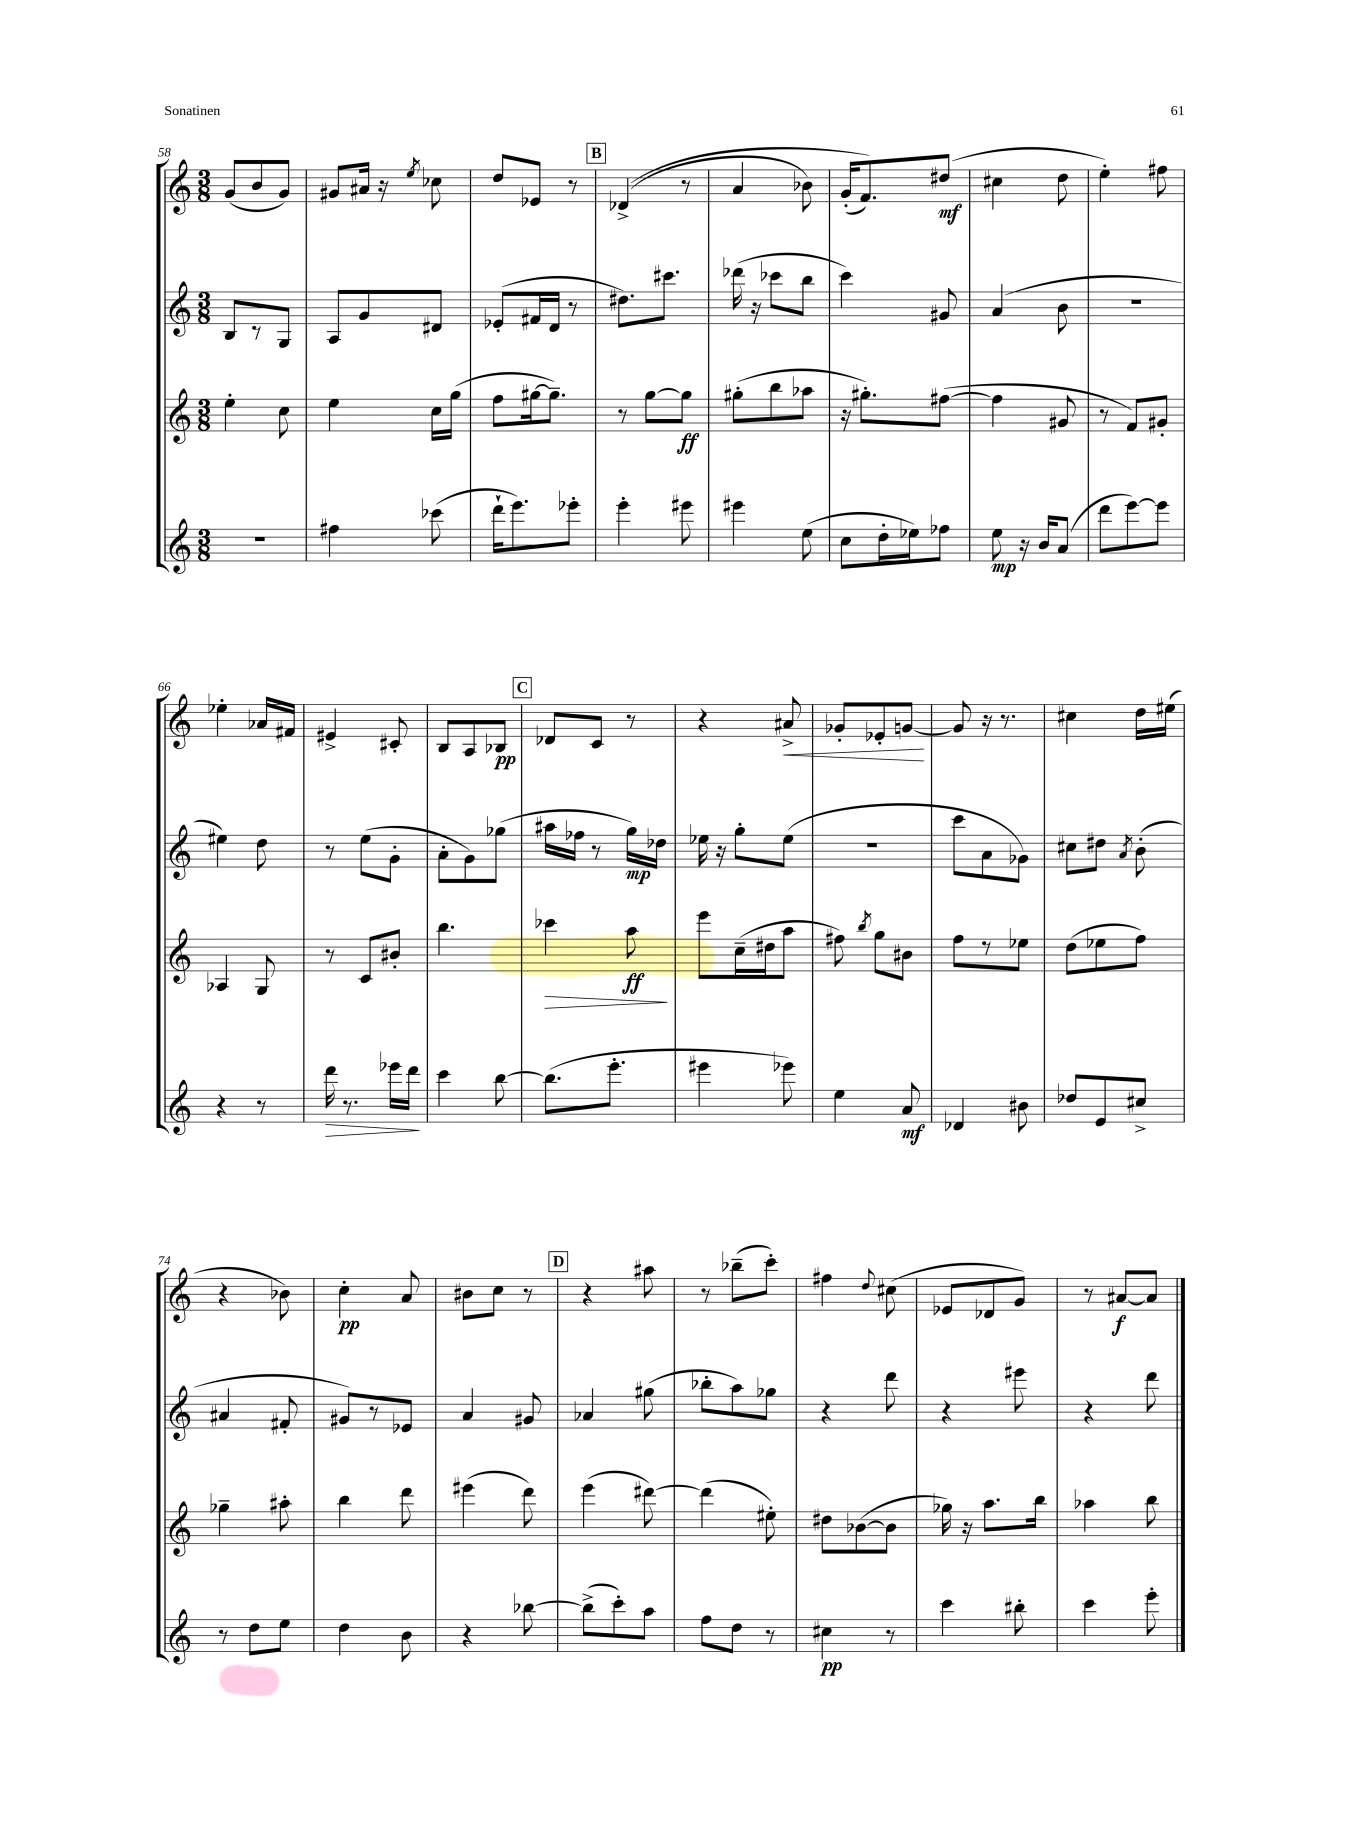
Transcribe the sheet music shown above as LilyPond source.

<<
\new StaffGroup <<
\new Staff = "s0" {
    \clef treble \key c \major \numericTimeSignature \time 3/8
    \autoBeamOff g'8[( b'8 g'8]) |
    gis'8[ ais'16] r16 \acciaccatura { e''8 } ces''8 |
    d''8[ ees'8] r8 |
    \mark \markup { \box "B" } des'4->(\( r8 |
    a'4 bes'8) |
    g'16[-.( f'8.)\) dis''8]\mf( |
    cis''4 d''8 |
    e''4-.) fis''8 |
    ees''4-. aes'16[ fis'16] |
    eis'4-> cis'8-. |
    b8[ a8 bes8]\pp |
    \mark \markup { \box "C" } des'8[ c'8] r8 |
    r4 ais'8->\< |
    ges'8[-. ees'8-. g'8]~\! |
    g'8 r16 r8. |
    cis''4 d''16[ eis''16]( |
    r4 bes'8) |
    c''4-.\pp a'8 |
    bis'8[ c''8] r8 |
    \mark \markup { \box "D" } r4 ais''8 |
    r8 bes''8[--( c'''8]-.) |
    fis''4 \appoggiatura { d''8 } cis''8( |
    ees'8[ des'8 g'8]) |
    r8 ais'8[~\f ais'8] \bar "|." |
}
\new Staff = "s1" {
    \clef treble \key c \major \numericTimeSignature \time 3/8
    \autoBeamOff b8[ r8 g8] |
    a8[ g'8 dis'8] |
    ees'8[-.( fis'16 d'16] r8 |
    \mark \markup { \box "B" } dis''8.[) cis'''8.] |
    des'''16( r16 ces'''8[ b''8] |
    c'''4) gis'8 |
    a'4( b'8 |
    R4. |
    eis''4) d''8 |
    r8 e''8[( g'8]-. |
    a'8[-. g'8) ges''8]( |
    \mark \markup { \box "C" } ais''16[ fes''16] r8 g''16[\mp) des''16] |
    ees''16 r16 g''8[-. ees''8]( |
    R4. |
    c'''8[ a'8 ges'8]) |
    cis''8[ dis''8] \acciaccatura { a'8 } b'8-.( |
    ais'4 fis'8-. |
    gis'8[) r8 ees'8] |
    a'4 gis'8 |
    \mark \markup { \box "D" } aes'4 gis''8( |
    bes''8[-. a''8) ges''8] |
    r4 d'''8 |
    r4 eis'''8 |
    r4 d'''8 \bar "|." |
}
\new Staff = "s2" {
    \clef treble \key c \major \numericTimeSignature \time 3/8
    \autoBeamOff e''4-. c''8 |
    e''4 c''16[ g''16]( |
    f''8[ gis''16~ gis''8.]--) |
    \mark \markup { \box "B" } r8 g''8[~ g''8]\ff |
    gis''8[-.( b''8 aes''8] |
    r16 gis''8.[-.) fis''8]~( |
    fis''4 gis'8 |
    r8 f'8[) gis'8]-. |
    aes4 g8 |
    r8 c'8[ bis'8]-. |
    b''4. |
    \mark \markup { \box "C" } ces'''4\> a''8\ff\! |
    e'''8[ c''16--( dis''16 a''8] |
    fis''8) \acciaccatura { b''8 } g''8[ bis'8] |
    f''8[ r8 ees''8] |
    d''8[( ees''8 f''8]) |
    ges''4-- ais''8-. |
    b''4 d'''8 |
    eis'''4( d'''8) |
    \mark \markup { \box "D" } e'''4( dis'''8~) |
    dis'''4( eis''8-.) |
    dis''8[ bes'8~( bes'8] |
    ges''16) r16 a''8.[ b''16] |
    aes''4 b''8 \bar "|." |
}
\new Staff = "s3" {
    \clef treble \key c \major \numericTimeSignature \time 3/8
    \autoBeamOff R4. |
    fis''4 ces'''8( |
    d'''16[-! e'''8.) ees'''8]-. |
    \mark \markup { \box "B" } e'''4-. eis'''8 |
    eis'''4 e''8( |
    c''8[ d''16-. ees''16) fes''8] |
    e''8\mp r16 b'16[ a'8]( |
    d'''8[ e'''8~) e'''8] |
    r4 r8 |
    d'''16\> r8. ees'''16[ d'''16]\! |
    c'''4 b''8~ |
    \mark \markup { \box "C" } b''8.[( e'''8.]-. |
    eis'''4 ees'''8) |
    e''4 a'8\mf |
    des'4 bis'8 |
    des''8[ e'8 cis''8]-> |
    r8 d''8[ e''8] |
    d''4 b'8 |
    r4 bes''8~ |
    \mark \markup { \box "D" } bes''8[->( c'''8-.) a''8] |
    f''8[ d''8] r8 |
    cis''4\pp r8 |
    c'''4 bis''8-. |
    c'''4 e'''8-. \bar "|." |
}
>>
>>
\layout { \context { \Score currentBarNumber = #58 } }
